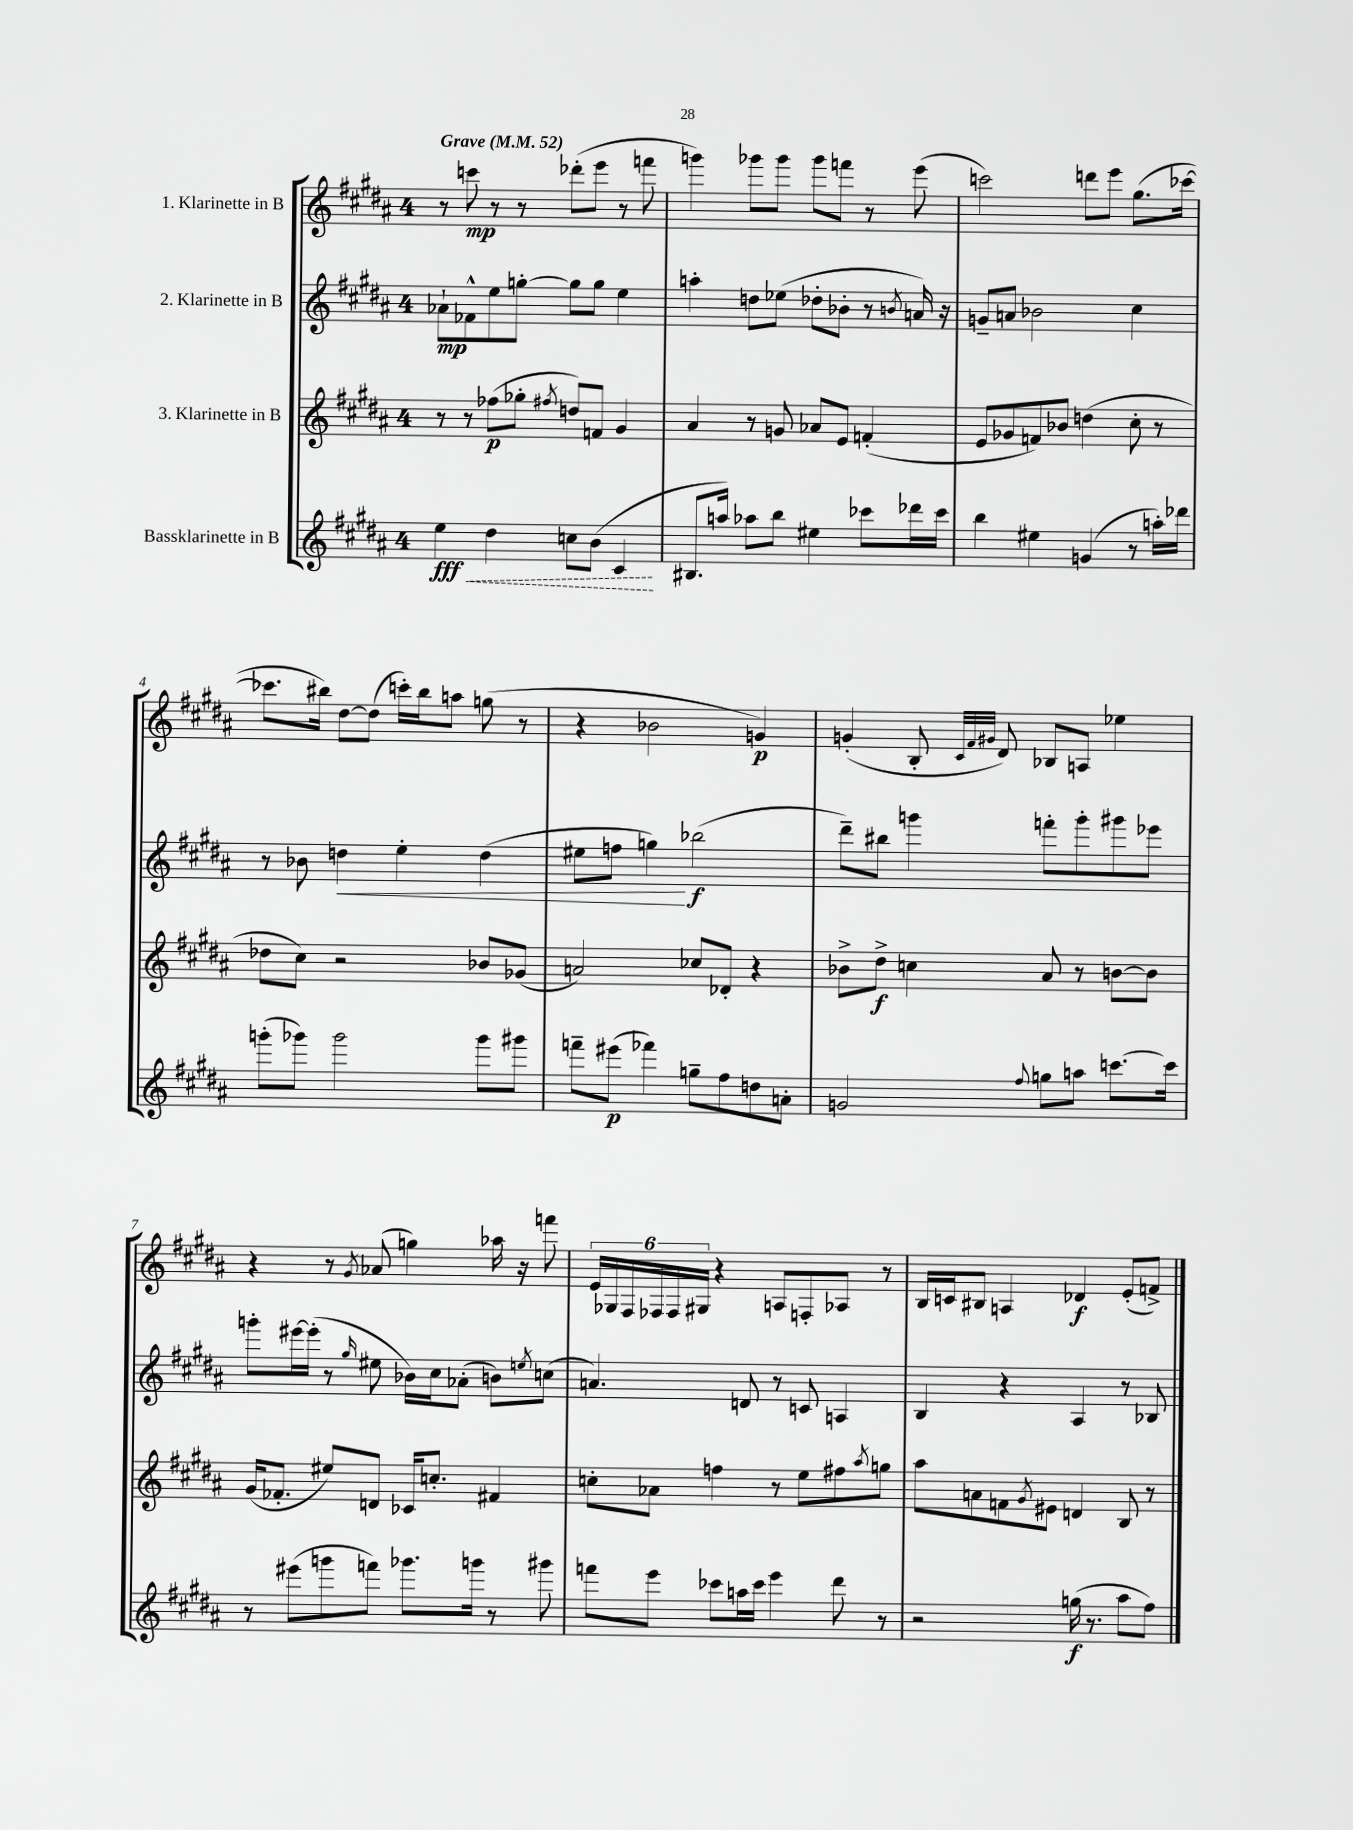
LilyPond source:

<<
\new StaffGroup <<
\new Staff = "s0" \with { instrumentName = "1. Klarinette in B" } {
    \clef treble \key b \major \once \override Staff.TimeSignature.style = #'single-digit \time 4/4 \tempo "Grave" 4 = 52
    r8 c'''8\mp r8 r8 des'''8-.( e'''8 r8 f'''8 |
    g'''4) ges'''8 ges'''8 ges'''8 f'''8 r8 e'''8( |
    c'''2) d'''8 e'''8 gis''8.( ces'''16~ |
    ces'''8. bis''16) dis''8~ dis''8( c'''16-.) bis''16 a''8 g''8( r8 |
    r4 bes'2 g'4\p) |
    g'4-.( b8-. \grace { cis'32 fis'32 gis'32 } dis'8) bes8 a8 ees''4 |
    r4 r8 \acciaccatura { gis'8 } aes'8( g''4) aes''16 r16 f'''8 |
    \tuplet 6/4 { e'16 ges16 fis16 fes16 fes16 gis16 } r4 a8 f8-. aes8 r8 |
    b16 c'16 bis8 a4 des'4\f e'8-.( f'8->) \bar "|." |
}
\new Staff = "s1" \with { instrumentName = "2. Klarinette in B" } {
    \clef treble \key b \major \once \override Staff.TimeSignature.style = #'single-digit \time 4/4
    aes'8-!\mp fes'8-^ e''8 g''8~-. g''8 g''8 e''4 |
    a''4-. d''8 ees''8( des''8-. bes'8-. r8 \acciaccatura { b'8 } a'16) r16 |
    g'8-- a'8 bes'2 cis''4 |
    r8 bes'8 d''4\< e''4-. d''4( |
    eis''8 f''8 g''4\!) bes''2\f( |
    dis'''8--) bis''8 g'''4 f'''8-. g'''8-. gis'''8 ees'''8 |
    g'''8-. eis'''16~ eis'''16-.( r8 \grace { gis''16 } eis''8 bes'16) cis''16 aes'8-.( b'8) \acciaccatura { e''8 } c''8( |
    a'4.) d'8 r8 c'8 a4 |
    b4 r4 ais4 r8 bes8 \bar "|." |
}
\new Staff = "s2" \with { instrumentName = "3. Klarinette in B" } {
    \clef treble \key b \major \once \override Staff.TimeSignature.style = #'single-digit \time 4/4
    r8 r8 fes''8\p( ges''8-. \acciaccatura { fis''8 } d''8) f'8 gis'4 |
    ais'4 r8 g'8 aes'8 e'8 f'4-.( |
    e'8 ges'8 f'8) bes'8 d''4( cis''8-. r8 |
    des''8 cis''8) r2 bes'8 ges'8( |
    a'2) ces''8 des'8-. r4 |
    bes'8-> dis''8->\f c''4 ais'8 r8 b'8~ b'8 |
    gis'16( fes'8.-. eis''8) d'8 ces'16 c''8.-. fis'4 |
    c''8-. aes'8 f''4 r8 e''8 fis''8 \acciaccatura { ais''8 } g''8 |
    ais''8 a'8 f'8 \acciaccatura { gis'8 } eis'8 d'4 b8 r8 \bar "|." |
}
\new Staff = "s3" \with { instrumentName = "Bassklarinette in B" } {
    \clef treble \key b \major \once \override Staff.TimeSignature.style = #'single-digit \time 4/4
    \once \override Hairpin.style = #'dashed-line e''4\fff\< dis''4 c''8 b'8( cis'4\! |
    bis8. a''16) aes''8 b''8 eis''4 ces'''8 des'''16 ces'''16 |
    b''4 eis''4 g'4( r8 a''16-.) des'''16 |
    g'''8-.( ges'''8) ges'''2 ges'''8 gis'''8 |
    f'''8-- eis'''8\p( fes'''4) g''8-- fis''8 d''8 a'8-. |
    g'2 \appoggiatura { fis''8 } g''8 a''8 c'''8.~ c'''16 |
    r8 eis'''8( g'''8 f'''8) ges'''8. g'''16 r8 gis'''8 |
    f'''8 e'''8 ces'''8 a''16 ces'''16 e'''4 dis'''8 r8 |
    r2 g''16\f( r8. ais''8 fis''8) \bar "|." |
}
>>
>>
